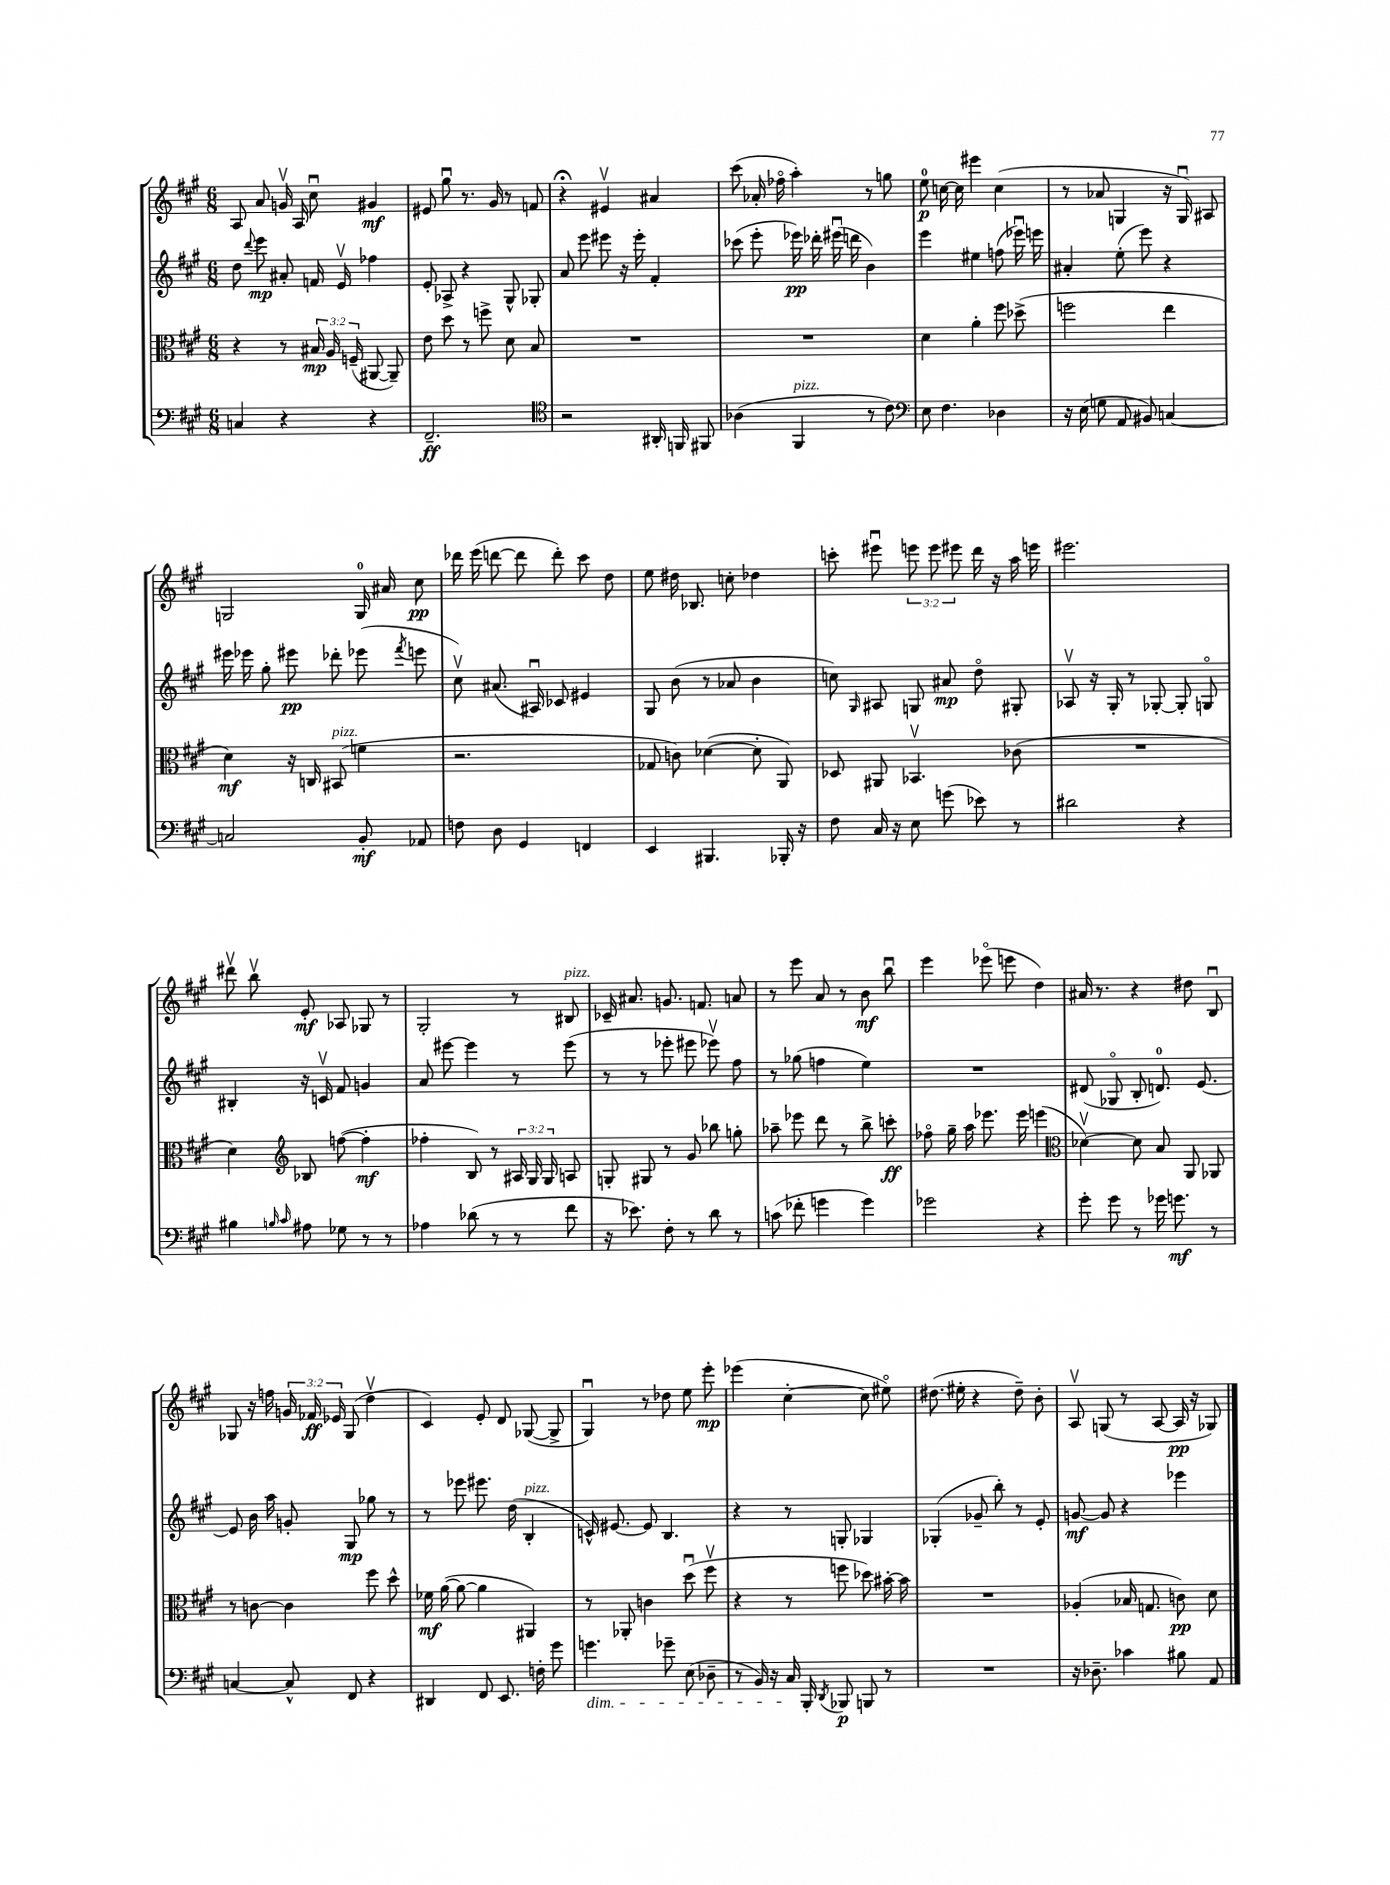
<<
\new StaffGroup <<
\new Staff = "s0" {
    \clef treble \key a \major \numericTimeSignature \time 6/8 \override Staff.TupletNumber.text = #tuplet-number::calc-fraction-text
    \autoBeamOff a8 a'8 g'16\upbow a16 cis''8\downbow gis'4\mf |
    eis'8 gis''8\downbow r8. gis'16 r8 f'8 |
    r4\fermata eis'4\upbow ais'4 |
    cis'''8( aes'16-. fes''16\flageolet a''4-.) r8 g''8 |
    e''8-0\p c''16~ c''16 eis'''4 c''4( |
    r8 aes'8 g4 r16 g16\downbow) ais8 |
    g2 g16-0 ais'16 cis''8\pp |
    des'''16 e'''16( d'''8~ d'''8 d'''8-.) cis'''8 d''8 |
    e''8 dis''16 bes8. c''8-. des''4 |
    c'''8-. eis'''8\downbow \tuplet 3/2 { e'''8 e'''8 eis'''8 } d'''16 r16 a''16 e'''16 |
    eis'''2. |
    dis'''8\upbow b''8\upbow e'8-.\mf aes8 ges8 r8 |
    gis2-. r8 bis8^\markup { \italic "pizz." } |
    ces'16-- ais'8. g'8. f'8. a'8 |
    r8 e'''8 a'8 r8 b'8\mf b''8\downbow |
    e'''4 ees'''8\flageolet( e'''8 d''4) |
    ais'16 r8. r4 dis''8 b8\downbow |
    ges8 r16 f''16 \tuplet 3/2 { g'16 fes'16\ff ees'16 } ges8( d''4\upbow |
    cis'4) e'8-. d'8 ges8~( ges8-> |
    gis4\downbow) r8 des''8 e''8 e'''8-.\mp |
    ees'''4( cis''4~-. cis''8 eis''8\flageolet) |
    dis''8.( eis''16-. r4 dis''8--) b'8-. |
    a8\upbow g8( r8 a8~ a16\pp r16 ges8) \bar "|." |
}
\new Staff = "s1" {
    \clef treble \key a \major \numericTimeSignature \time 6/8
    \autoBeamOff d''8 \appoggiatura { d'''8 } e'''8\mp ais'8-. f'16 e'16\upbow fes''4 |
    e'8-. aes8-> r4 gis8-^ ges8-. |
    a'8 e'''8 eis'''8 r16 eis'''16-. fis'4-. |
    ces'''8( e'''8-. ees'''16\pp) des'''16-. eis'''16\downbow( d'''16 b'4) |
    e'''4 eis''4 f''8( ees'''16\downbow) e'''16 |
    ais'4-. e''8-.( e'''8) r4 |
    eis'''16 ees'''16 gis''8-. eis'''8\pp des'''8-. ees'''8( \acciaccatura { fis'''8 } e'''8 |
    cis''8\upbow) ais'8.( ais16\downbow) ces'8 eis'4 |
    gis8 b'8( r8 aes'8 b'4 |
    c''8) \grace { gis16 } ais8 g8 ais'8\mp d''8\flageolet gis8-. |
    aes8\upbow r16 gis16-. r8 ges8~-. ges8-. g8\flageolet |
    bis4-. r16 c'16\upbow fis'8 g'4 |
    a'8 eis'''8~ eis'''4 r8 eis'''8( |
    r8 r8 ees'''8-. eis'''8 ees'''8\upbow) fis''8 |
    r8 ges''8( f''4 e''4) |
    R2. |
    dis'8( ges8\flageolet b8-. d'8.-0) e'8.~ |
    e'8 b'16 a''16 g'8-. gis8\mp ges''8 r8 |
    r8 ees'''8 eis'''8. d''16( b4-.^\markup { \italic "pizz." } |
    c'16-^) eis'8.~ eis'8 b4. |
    r4 r8 g8-. ges4 |
    ges4-.( ges'8-- b''8-.) r8 e'8-. |
    g'8~\mf g'8 r4 ees'''4 \bar "|." |
}
\new Staff = "s2" {
    \clef alto \key a \major \numericTimeSignature \time 6/8 \override Staff.TupletNumber.text = #tuplet-number::calc-fraction-text
    \autoBeamOff r4 r8 \tuplet 3/2 { bis16\mp a16 f16--( } ais,8~ ais,8--) |
    e'8 d''8 r8 f''8-> d'8 b8 |
    R2. |
    R2. |
    d'4 a'4-. fis''8 des''8->( |
    f''2 e''4 |
    d'4\mf) r16 c16 bis,8^\markup { \italic "pizz." }( f'4 |
    r2. |
    ges8 c'8) des'4~( des'8-. a,8) |
    des8 ais,8 bes,4.\upbow ces'8( |
    R2. |
    d'4) \clef treble bes8 f''8~( f''4-.\mf |
    fes''4-. b8) r8 \tuplet 3/2 { ais16 gis16 gis16 } a8 |
    g8-. gis8 r8 gis'8 bes''8 g''8-. |
    aes''8-- ees'''8 d'''8 r8 b''8-> c'''8-.\ff |
    fes''8\flageolet gis''16-- a''16 ees'''8. ees'''16 e'''4( |
    \clef alto des'4~\upbow) des'8 b8 a,8 aes,8 |
    r8 c'8~ c'4 fis''8 d''8-^ |
    fes'16\mf a'16~( a'8~ a'4 ais,4) |
    r8 aes,8-. c'4 d''8\downbow( fis''8\upbow |
    r4 r8 f''8 des''8) bis'16~-. bis'16 |
    R2. |
    aes4-.( bes16 g8. c'8\pp) d'8 \bar "|." |
}
\new Staff = "s3" {
    \clef bass \key a \major \numericTimeSignature \time 6/8
    \autoBeamOff c4 r4 r4 |
    fis,2.--\ff |
    \clef tenor r2 ais,16-. f,16 fis,8 |
    aes4( fis,4^\markup { \italic "pizz." } r8 cis'8) |
    \clef bass e8 fis4. des4 |
    r16 e16( g8 a,8 bis,8) c4~ |
    c2 b,8-.\mf aes,8 |
    f8 d8 gis,4 f,4 |
    e,4 bis,,4. bes,,16-. r16 |
    fis8 cis16 r16 e8 g'8( ees'8) r8 |
    dis'2 r4 |
    bis4 \grace { b16 cis'16 } ais8 ges8 r8 r8 |
    aes4 des'8( r8 r8 fis'8 |
    r16 ees'8.) fis8-. r8 d'8 r8 |
    c'8( fes'8-. g'4 g'4) |
    ges'2 r4 |
    gis'8-. gis'8 r8 ges'16 g'8.\mf r8 |
    c4~ c8-^ fis,8 r4 |
    dis,4 fis,8 e,8. f16-. gis'8 |
    g'4.\dim ges'8-- e8( des8-- |
    r8 b,16) r16 cis16\! b,,16-. \acciaccatura { d,8 } bes,,8\p b,,8 r8 |
    R2. |
    r16 des8.-- ces'4 bis8 a,8 \bar "|." |
}
>>
>>
\layout { \context { \Score \remove "Bar_number_engraver" } }
